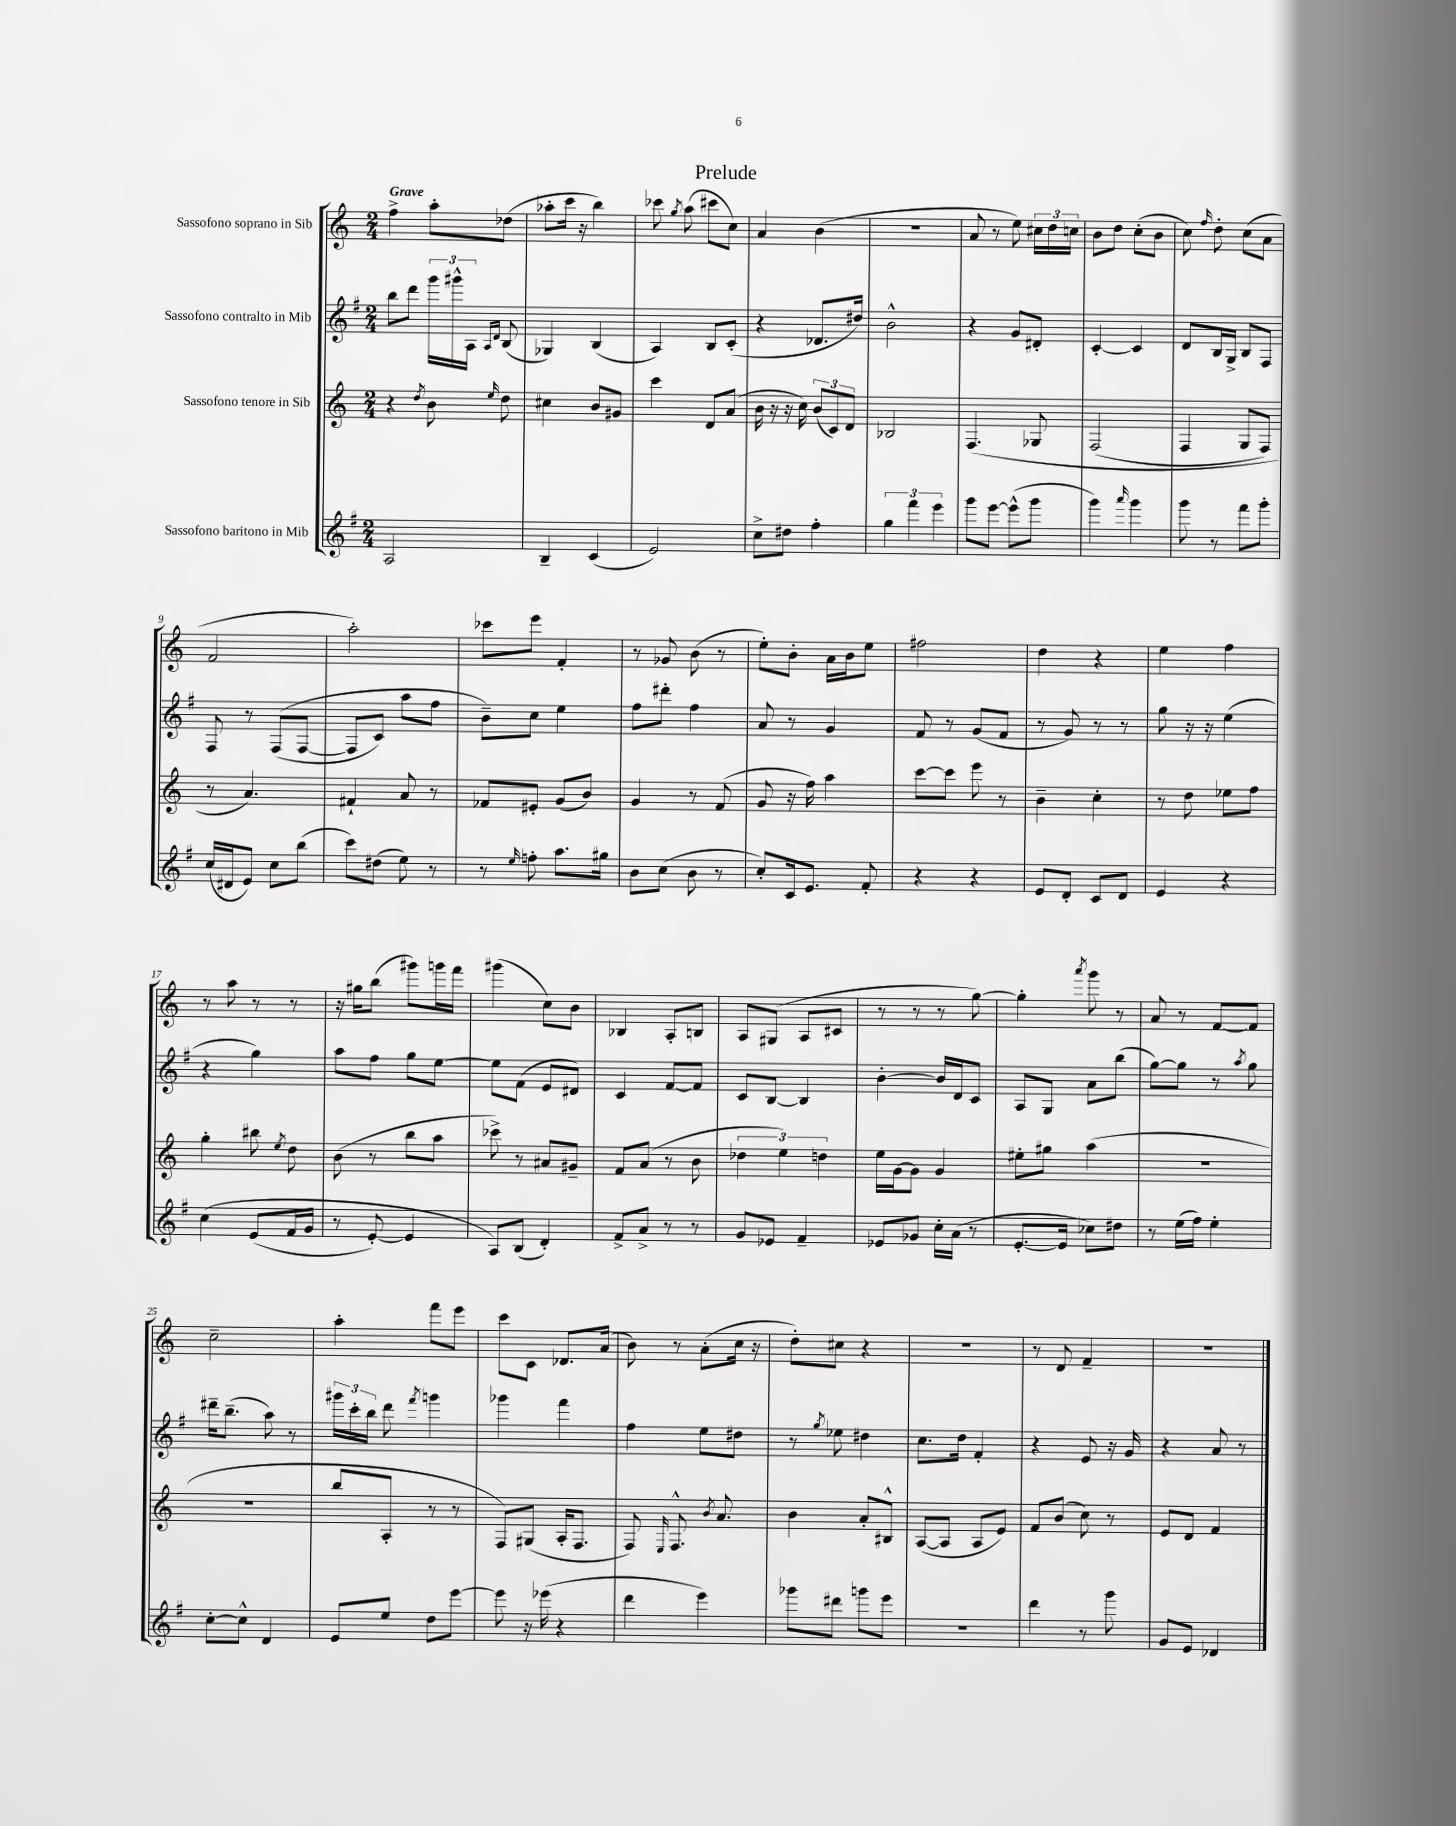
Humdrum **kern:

**kern	**kern	**kern	**kern
*staff4	*staff3	*staff2	*staff1
*clefG2	*clefG2	*clefG2	*clefG2
*k[f#]	*k[]	*k[f#]	*k[]
*M2/4	*M2/4	*M2/4	*M2/4
2A	4r	8bb	4ff^
.	.	8ddd	.
.	8qdd	.	.
.	8b	24ggg	8aa'
.	.	24ggg#^^	.
.	.	24A	.
.	.	16qqA	.
.	16qqee	16qqd	.
.	8dd	(8B	(8dd-
=	=	=	=
4B~	4cc#	4G-)	8aa-'
.	.	.	16ccc
.	.	.	16r
(4c	8b	(4B	4bb)
.	8g#	.	.
=	=	=	=
2e)	4ccc	4A)	8ccc-
.	.	.	8qgg
.	.	.	(8aa
.	8d	8B	8ccc#
.	(8a	(8c'	8cc)
=	=	=	=
8cc^	16b	4r	4a
.	16r	.	.
8dd#	16r	.	.
.	16cc)	.	.
4ff#'	(12b	8.d-	(4b
.	12c)	.	.
.	12d	.	.
.	.	16dd#)	.
=	=	=	=
6gg	2B-	2b^^	2r
6fff#	.	.	.
6eee	.	.	.
=	=	=	=
8ggg	&(4.F	4r	8a
[8eee	.	.	8r
(8eee^^]	.	8g	8ee)
8ggg	8G-	8d#'	24cc#
.	.	.	24dd
.	.	.	24cc
=	=	=	=
4ggg)	(2F	[4c'	8b
.	.	.	8dd
16qqaaa	.	.	.
4ggg	.	4c]	(8cc'
.	.	.	8b
=	=	=	=
8ggg	4F	8d	8cc)
.	.	.	16qqff
8r	.	16B	8dd'
.	.	16G^	.
8fff#	8G	8B	(8cc
8ggg'	8F)	8F#	8a
=	=	=	=
(16cc	8r	8F#	2f
16d#	.	.	.
8e)	4.a&)	8r	.
8cc	.	&((8F#	.
(8bb	.	[8F#	.
=	=	=	=
8ccc)	4f#`	8F#]	2aa')
(8dd#	.	8c)	.
8ee)	8a	8aa	.
8r	8r	8ff#	.
=	=	=	=
8r	8f-	8b~&)	8ccc-
16qqee	.	.	.
8ff'	8e#'	8cc	8eee
8.aa	(8g	4ee	4f'
.	8b)	.	.
16gg#	.	.	.
=	=	=	=
8b	4g	8ff#	8r
(8cc	.	8ddd#'	8g-
8b	8r	4ff#	(8b
8r	(8f	.	8r
=	=	=	=
8cc')	8g	8a	8ee')
16c	16r	8r	8b'
8.e	16ff)	.	.
.	4aa	4g	16a
.	.	.	16b
8f#'	.	.	8ee
=	=	=	=
4r	[8ccc	8f#	2ff#
.	8ccc]	8r	.
4r	8eee	(8g	.
.	8r	8f#	.
=	=	=	=
8e	4b~	8r	4dd
8d'	.	8g)	.
8c	4cc'	8r	4r
8d	.	8r	.
=	=	=	=
4e	8r	8gg	4ee
.	8dd	16r	.
.	.	16r	.
4r	8ee-	(4ee	4ff
.	8ff	.	.
=	=	=	=
&(4cc	4gg'	4r	8r
.	.	.	8aa
(8e	8bb#	4gg)	8r
.	8qee	.	.
16f#	8dd	.	8r
16g	.	.	.
=	=	=	=
8r	(8b	8aa	16r
.	.	.	16gg#
[8e')	8r	8ff#	(8bb
4e]	8bb	8gg	8ggg#)
.	8aa	[8ee	16ggg
.	.	.	16fff
=	=	=	=
8A&)	8ccc-^)	8ee]	(4ggg#
(8B	8r	(8f#	.
4d')	8a#	8e	8cc)
.	8g#~	8d#)	8b
=	=	=	=
8f#^	8f	4c	4B-
8a^	(8a	.	.
8r	8r	[8f#	8A'
8r	8b	8f#]	8B
=	=	=	=
8g	6dd-	8c	8A
8e-	.	[8B	(8G#
.	6ee)	.	.
4f#~	.	4B]	8A
.	6dd	.	.
.	.	.	8c#
=	=	=	=
8e-	16ee	[4b'	8r
.	[16g	.	.
8g-	8g]	.	8r
16cc'	4g	16b]	8r
(16a	.	16d	.
8r	.	8c	[8gg)
=	=	=	=
[8.e'	8ee#'	8A	4gg']
.	8gg#	8G	.
16e]	.	.	.
.	.	.	8qaaa
8cc-)	(4aa	8a	8ggg
8dd#	.	(8bb	8r
=	=	=	=
8r	2r	[8gg)	8a
(16ee	.	8gg]	8r
16ff#)	.	.	.
4ee'	.	8r	[8f
.	.	8qaa	.
.	.	8gg	8f]
=	=	=	=
[8cc'	2r	16ddd#~	2cc~
.	.	(8.bb~	.
8cc^^]	.	.	.
4d	.	8aa)	.
.	.	8r	.
=	=	=	=
8e	8bb	24ggg#	4aa'
.	.	24ccc'	.
.	.	24bb	.
8ee	8A'	8ddd	.
.	.	8qfff#	.
8dd	8r	4ggg	8fff
[8eee	8r	.	8eee
=	=	=	=
8eee]	8F)	4ggg-	8ccc
16r	(8G#	.	8c
(16eee-	.	.	.
4r	16A'	4fff#	8.d-
.	8.F	.	.
.	.	.	(16a
=	=	=	=
4ddd	8F)	4ff#	8b)
.	16qqE	.	.
.	8.F^^	.	8r
4eee)	.	8ee	(8a'
.	8qb	.	.
.	8.a	.	.
.	.	8dd#	16cc
.	.	.	16r
=	=	=	=
8ggg-	4b	8r	8dd')
.	.	8qgg	.
8ddd#	.	8ee-	8cc#
8ggg	8a'	4dd#	4r
8eee	8B#^^	.	.
=	=	=	=
2r	([8A	8.cc	2r
.	8A]	.	.
.	.	16dd	.
.	8A	4f#'	.
.	8e)	.	.
=	=	=	=
4ddd	8f	4r	8r
.	(8b	.	8d
8r	8cc)	8e	4f~
8ggg	8r	16r	.
.	.	16g	.
=	=	=	=
8g	8e	4r	2r
8e	8d	.	.
4d-	4f	8a	.
.	.	8r	.
==	==	==	==
*-	*-	*-	*-
